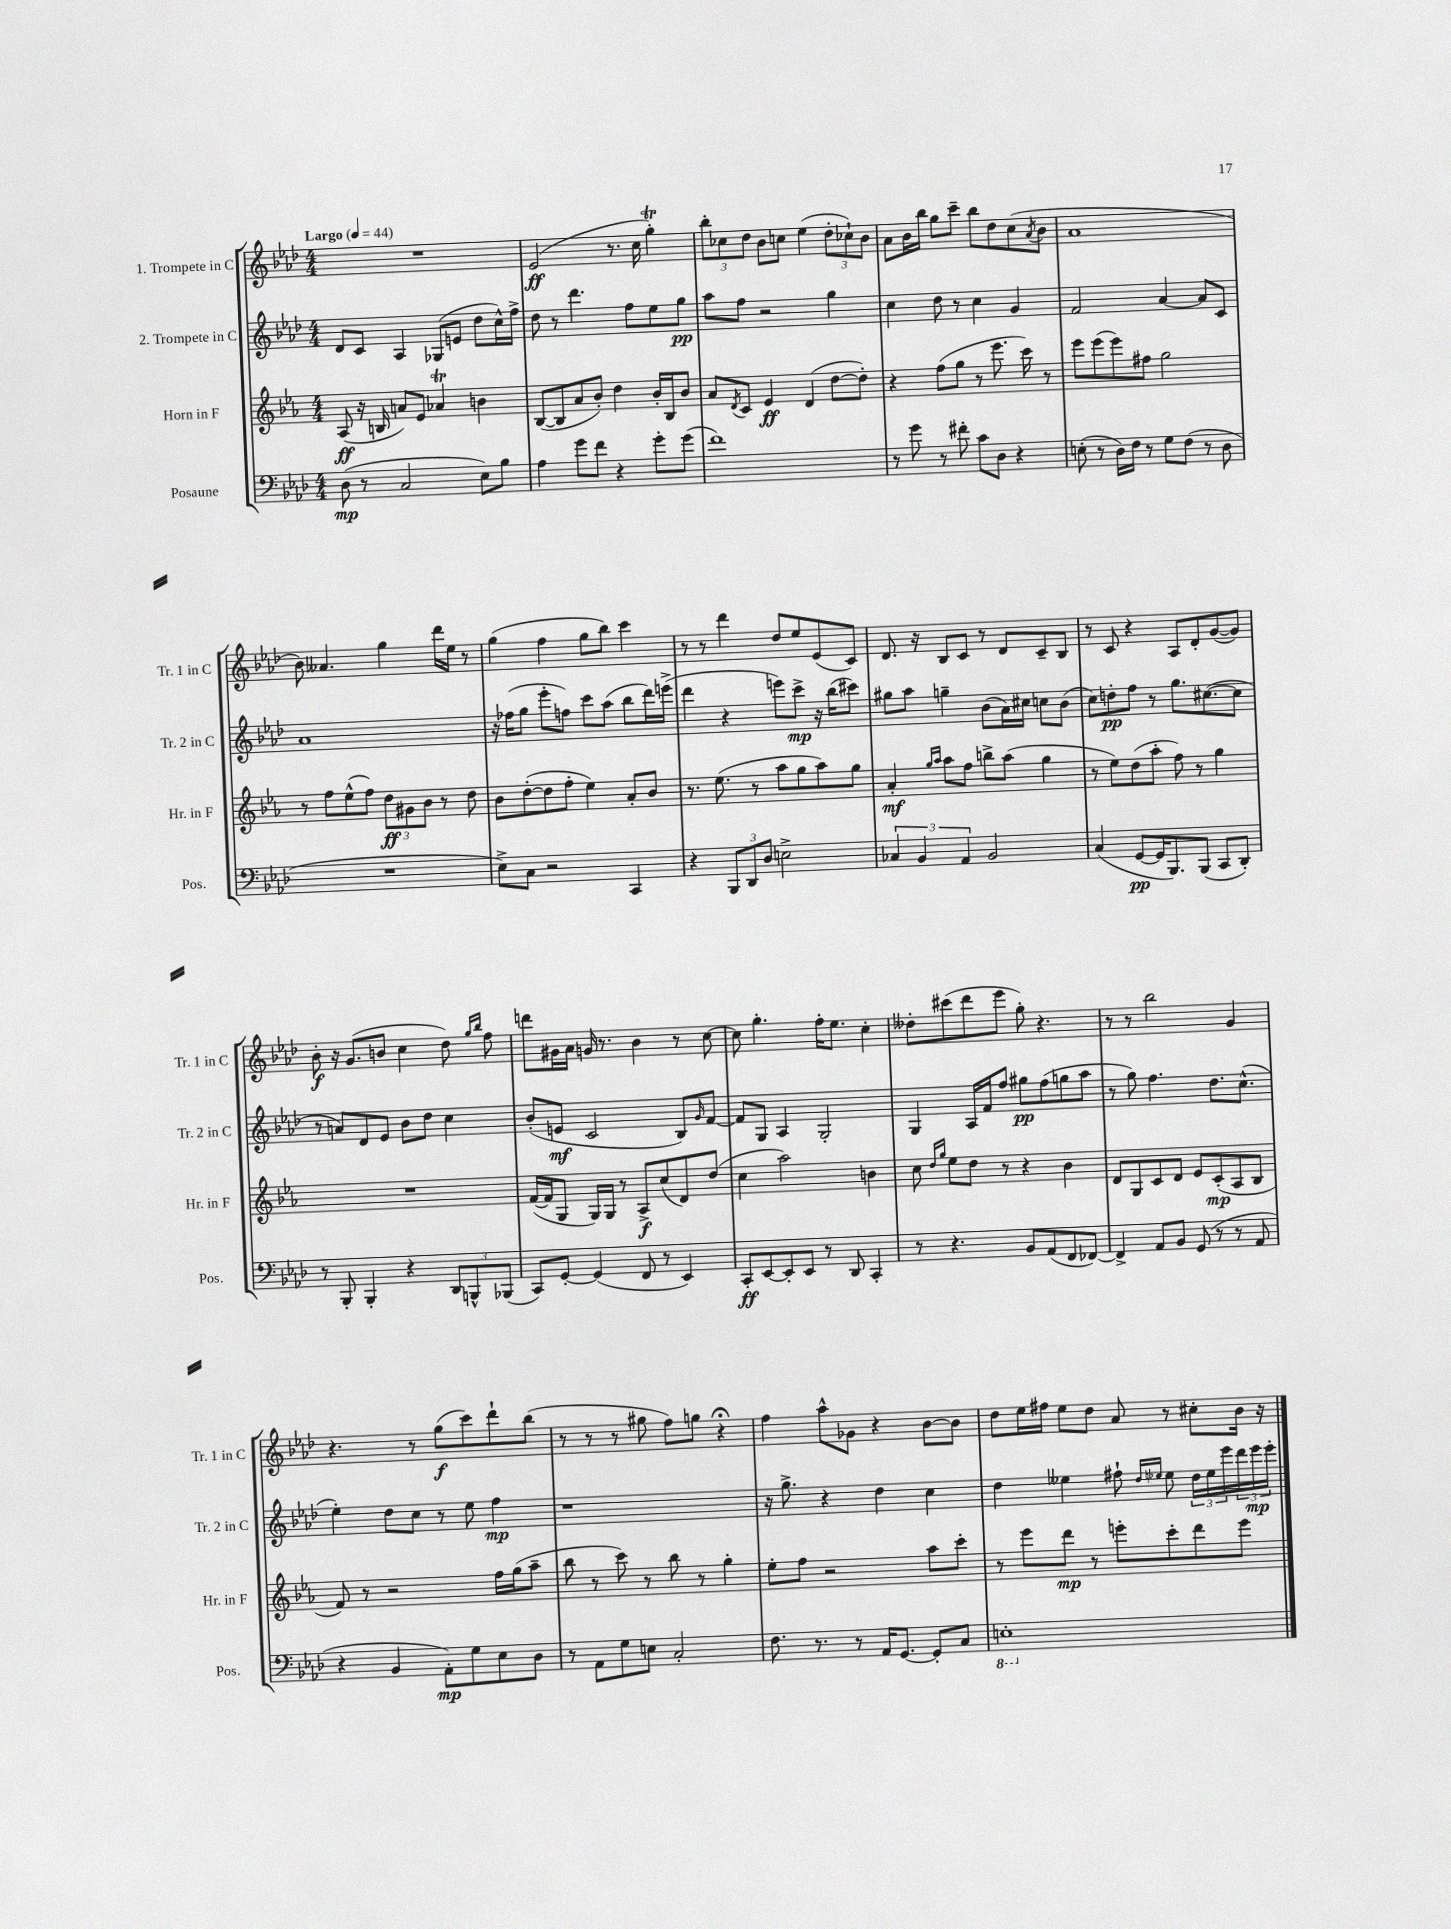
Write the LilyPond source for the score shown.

<<
\new StaffGroup <<
\new Staff = "s0" \with { instrumentName = "1. Trompete in C" shortInstrumentName = "Tr. 1 in C" } {
    \clef treble \key aes \major \numericTimeSignature \time 4/4 \tempo "Largo" 4 = 44
    R1 |
    ees'2\ff( r8. c''16 g''4-.\trill) |
    \tuplet 3/2 { bes''8-. ces''8 des''8 } bes'8 c''8 ees''4( \tuplet 3/2 { des''8-. ces''8-!) bes'8 } |
    aes'8 bes'16 bes''16 g''8 c'''8-- bes''8 des''8 c''8( \acciaccatura { aes'8 } bes'8 |
    aes'1 |
    bes'8) aeses'4. g''4 des'''16 ees''16 r8 |
    g''4( f''4 g''8 bes''8) c'''4 |
    r8 r8 des'''4 des''8 ees''8 ees'8( c'8) |
    des'8. r16 bes8 c'8 r8 des'8 c'8-- bes8 |
    r8 c'8 r4 aes8 des'8-. g'8~( g'8) |
    bes'8-.\f r16 g'8.( b'8 c''4 des''8) \grace { g''16 bes''16 } f''8 |
    d'''8 gis'16 aes'16 g'16 r8. bes'4 r8 c''8~ |
    c''8 g''4.-. f''16-. ees''8. c''4-. |
    deses''8-. cis'''8( des'''8 ees'''8 g''8-.) r4. |
    r8 r8 bes''2 g'4 |
    r4. r8 g''8\f( c'''8) des'''8-! bes''8( |
    r8 r8 r8 gis''8 f''8) g''8 r4\fermata |
    f''4 aes''8-^ ges'8 r4 bes'8~ bes'8 |
    des''8 ees''16 fis''16 ees''8 des''8 aes'8 r8 cis''8-. bes'16 r16 \bar "|." |
}
\new Staff = "s1" \with { instrumentName = "2. Trompete in C" shortInstrumentName = "Tr. 2 in C" } {
    \clef treble \key aes \major \numericTimeSignature \time 4/4
    des'8 c'8 aes4 ges8( e'8 des''8 c''16-^) f''16-> |
    des''8 r8 des'''4. f''8 ees''8 g''8\pp |
    aes''8 f''8 r2 g''4 |
    c''4 des''8 r8 c''4 g'4 |
    f'2 aes'4~ aes'8 c'8 |
    aes'1 |
    r16 fes''16( g''8 ees'''8-. f''8) c'''8 aes''8( bes''8 des'''16) e'''16->( |
    des'''4 r4 e'''8) c'''8->\mp r16 bes''16( cis'''8) |
    gis''8 aes''8 g''4-- bes'8( aes'16) cis''16 c''8 bes'8( |
    c''8) d''8-.\pp f''8 r8 g''8. cis''8.~( cis''8 |
    r8 a'8) des'8 ees'8 bes'8 des''8 c''4 |
    bes'8-.( e'8\mf c'2 bes8) \grace { g'16 } f'8~ |
    f'8 g8 aes4 g2-. |
    g4 aes16 f'16 f''8 gis''8\pp f''8( g''8 aes''8 |
    r8 g''8) f''4. des''8. c''8.-^( |
    ees''4-.) des''8 c''8 r8 ees''8 f''4\mp |
    r1 |
    r16 g''8.-> r4 des''4 c''4 |
    des''4 eeses''4 fis''8-! \grace { des''16 ees''16 } ees''8 \tuplet 3/2 { des''16 ees''16 ees'''16 } \tuplet 3/2 { des'''16 ees'''16\mp ees'''16-. } \bar "|." |
}
\new Staff = "s2" \with { instrumentName = "Horn in F" shortInstrumentName = "Hr. in F" } {
    \clef treble \key ees \major \numericTimeSignature \time 4/4
    aes8\ff( r16 b16 a'8) ees'8 aes'4\trill b'4 |
    bes8~( bes8 aes'8 bes'8-.) d''4 bes'16-. bes16 bes'8 |
    aes'8 \acciaccatura { d'8 } c'8 ees'4\ff d'4( d''8~ d''8-.) |
    r4 f''8( g''8 r8 ees'''8. c'''16) r8 |
    ees'''8 ees'''8( ees'''8) fis''8 g''2 |
    r8 f''8 ees''8-^( f''8) \tuplet 3/2 { d''8\ff gis'8 bes'8 } r8 d''8 |
    bes'8 d''8~-.( d''8 f''8-. ees''4) aes'8-. bes'8 |
    r8. ees''8.( r8 aes''8 g''8 aes''8) g''8 |
    aes'4-.\mf \grace { g''16 aes''16 } aes''8 f''8 b''8-> aes''8( g''4 |
    r8 ees''8) d''8( aes''8-. f''8) r8 g''4 |
    R1 |
    f'16~( f'16 g8 g16) g16 r8 aes8->\f c''8( d'8) d''8( |
    c''4 aes''2) b'4 |
    c''8 \grace { d''16 g''16 } ees''8 d''8 r8 r4 bes'4 |
    d'8 g8 c'8 d'8 ees'8 c'8-.\mp( aes8 bes8 |
    f'8) r8 r2 f''16 g''16( aes''8-- |
    bes''8 r8 c'''8) r8 bes''8 r8 g''4-. |
    ees''8-. f''8 r2 aes''8 c'''8-. |
    r8 ees'''8 d'''8\mp r8 e'''8-. c'''8-. d'''8 e'''8 \bar "|." |
}
\new Staff = "s3" \with { instrumentName = "Posaune" shortInstrumentName = "Pos." } {
    \clef bass \key aes \major \numericTimeSignature \time 4/4
    des8\mp( r8 c2 ees8) bes8 |
    aes4 g'8 f'8 r4 g'8-. g'8( |
    f'1) |
    r8 g'8 r8 fis'8-. c'8 des8 r4 |
    e8-.( r8 des16) f16 r8 g8 f8( r8 des8 |
    R1 |
    ees8->) c8 r2 c,4 |
    r4 \tuplet 3/2 { bes,,8 des,8 des8 } e2-> |
    \tuplet 3/2 { ces4 bes,4 aes,4 } bes,2 |
    c4( g,8~\pp g,16 bes,,8.) bes,,8( c,8 des,8-.) |
    r8 bes,,8-. bes,,4-. r4 \tuplet 3/2 { des,8 b,,8-^ bes,,8( } |
    c,8) g,8~-. g,4( f,8 r8 ees,4) |
    c,8-.\ff ees,8~ ees,8-. ees,8 r8 des,8 c,4-. |
    r8 r4. bes,8 aes,8( f,8 fes,8~) |
    fes,4-> aes,8 bes,8 g,8( r8 r8 aes,8 |
    r4 bes,4 aes,8-.\mp) g8 ees8 des8 |
    r8 aes,8 g8 e8 c2-. |
    f8. r8. r8 aes,16 g,8.~ g,8-. c8 |
    \ottava #-1 e,1-. \ottava #0 \bar "|." |
}
>>
>>
\layout { \context { \Score \remove "Bar_number_engraver" } }
